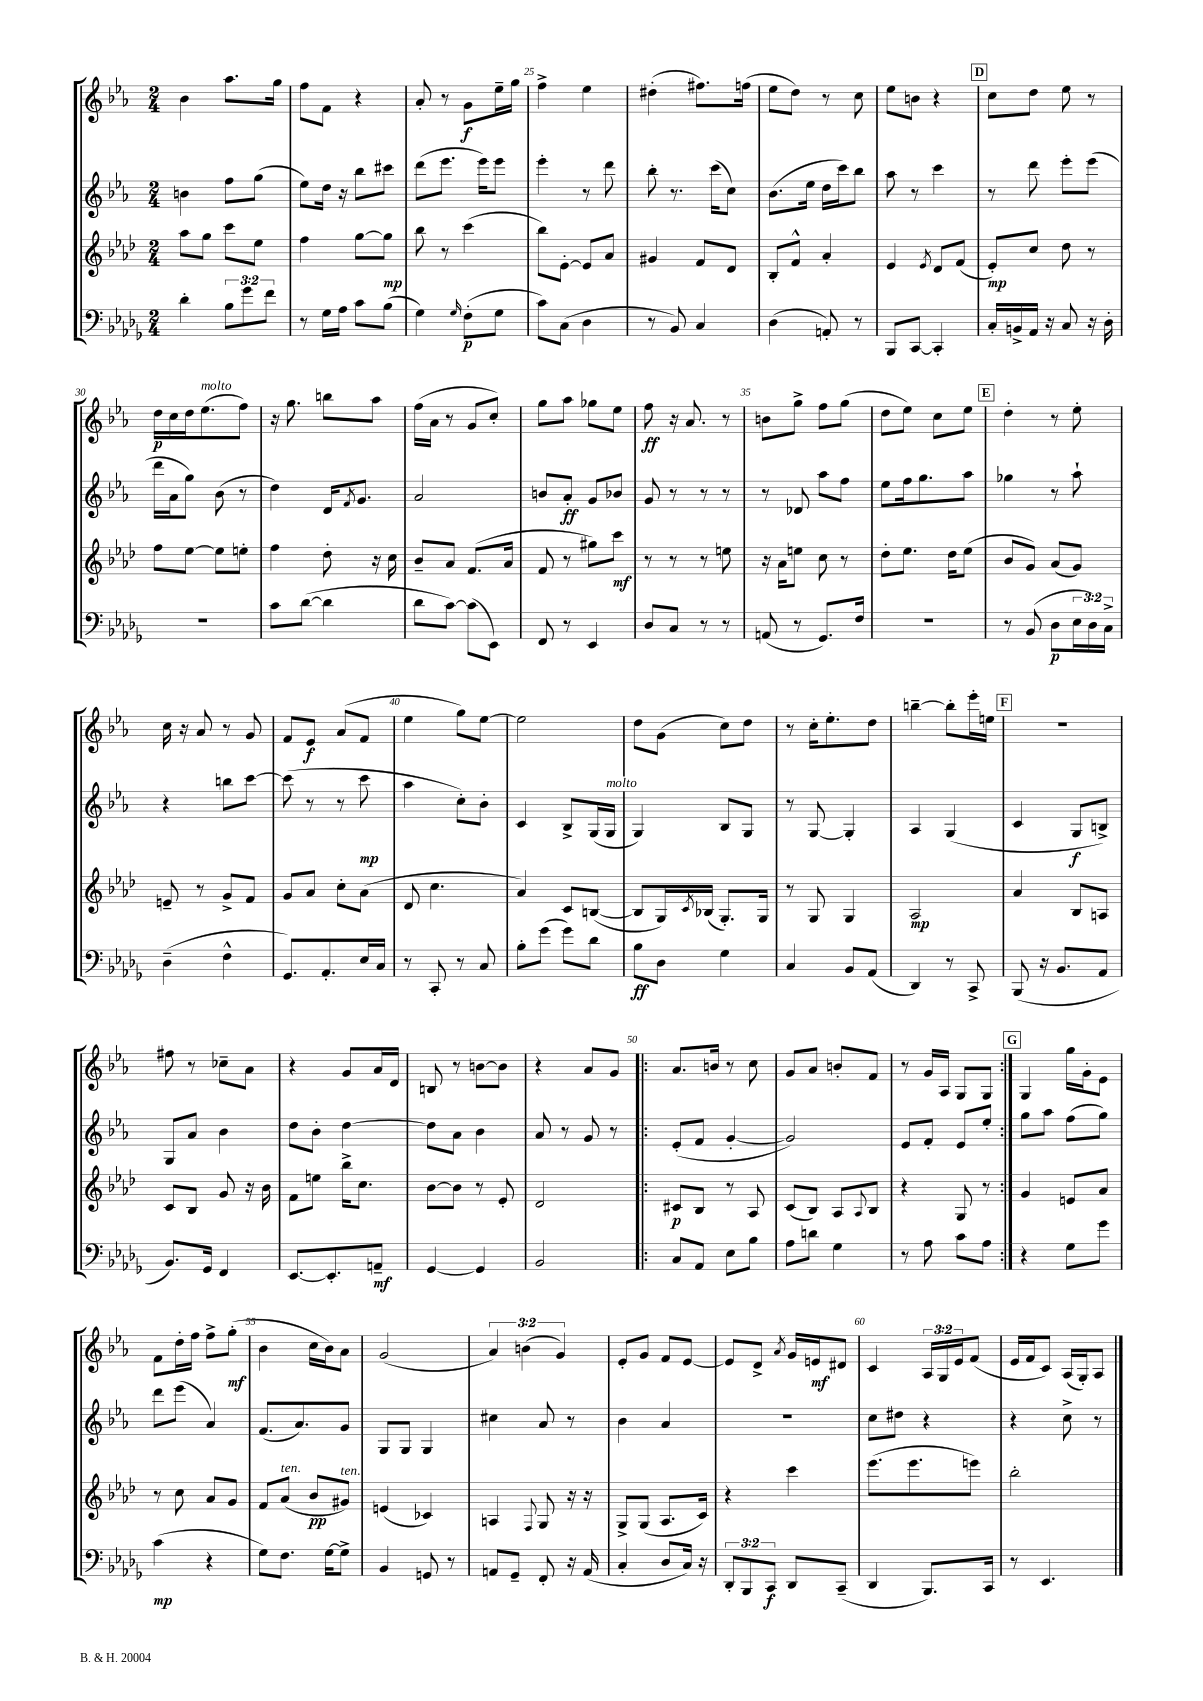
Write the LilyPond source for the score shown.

<<
\new StaffGroup <<
\new Staff = "s0" {
    \clef treble \key ees \major \numericTimeSignature \time 2/4 \override Staff.TupletNumber.text = #tuplet-number::calc-fraction-text
    bes'4 aes''8. g''16 |
    f''8 f'8 r4 |
    aes'8-. r8 g'8\f ees''16-- g''16 |
    f''4-> ees''4 |
    dis''4-.( fis''8.) f''16( |
    ees''8 d''8) r8 c''8 |
    ees''8 b'8 r4 |
    \mark \markup { \box "D" } c''8 d''8 ees''8 r8 |
    d''16\p c''16 d''16 ees''8.^\markup { \italic "molto" }( f''8) |
    r16 g''8. b''8 aes''8 |
    f''16( aes'16 r8 g'8 c''8-.) |
    g''8 aes''8 ges''8 ees''8 |
    f''8\ff r16 aes'8. r8 |
    b'8 g''8-> f''8 g''8( |
    d''8 ees''8) c''8 ees''8 |
    \mark \markup { \box "E" } d''4-. r8 ees''8-. |
    c''16 r16 aes'8 r8 g'8 |
    f'8 ees'8\f aes'8( f'8 |
    ees''4 g''8) ees''8~ |
    ees''2 |
    d''8 g'8( c''8) d''8 |
    r8 c''16-. ees''8.-. d''8 |
    b''4~-- b''8-. ees'''16-. e''16 |
    \mark \markup { \box "F" } R2 |
    fis''8 r8 ces''8-- aes'8 |
    r4 g'8 aes'16 d'16 |
    b8 r8 b'8~ b'8 |
    r4 aes'8 g'8 |
    \repeat volta 2 { aes'8. b'16 r8 c''8 |
    g'8 aes'8 b'8-. f'8 |
    r8 g'16 aes16 g8 g8 | }
    \mark \markup { \box "G" } g4 g''16 g'16-. ees'8 |
    f'8 d''16-. f''16 f''8-> g''8-.\mf( |
    bes'4 c''16 bes'16) aes'8 |
    g'2( |
    \tuplet 3/2 { aes'4) b'4( g'4) } |
    ees'8-. g'8 f'8 ees'8~ |
    ees'8 d'8-> \acciaccatura { aes'8 } g'16 e'16\mf dis'8 |
    c'4 \tuplet 3/2 { aes16 g16 ees'16 } f'8( |
    ees'16 f'16 c'8) aes16( g16-.) aes8 \bar "|." |
}
\new Staff = "s1" {
    \clef treble \key ees \major \numericTimeSignature \time 2/4
    b'4 f''8 g''8( |
    ees''8) d''16 r16 bes''8 cis'''8 |
    d'''8( ees'''8. ees'''16) ees'''8 |
    ees'''4-. r8 d'''8 |
    bes''8-. r8. c'''16( c''8) |
    bes'8.( ees''16 d''16 c'''16) bes''8 |
    aes''8 r8 c'''4 |
    \mark \markup { \box "D" } r8 d'''8 ees'''8-. ees'''8( |
    d'''16 aes'16 g''8) bes'8( r8 |
    d''4) d'16 \acciaccatura { f'8 } g'8. |
    aes'2 |
    b'8 aes'8-.\ff g'8 bes'8 |
    g'8 r8 r8 r8 |
    r8 des'8 aes''8 f''8 |
    ees''8 f''16 g''8. aes''8 |
    \mark \markup { \box "E" } ges''4 r8 aes''8-! |
    r4 b''8 c'''8~ |
    c'''8( r8 r8 c'''8\mp |
    aes''4 c''8-.) bes'8-. |
    c'4 bes8-> g16( g16^\markup { \italic "molto" } |
    g4) bes8 g8 |
    r8 g8~ g4-. |
    aes4 g4( |
    \mark \markup { \box "F" } c'4 g8\f b8->) |
    g8 aes'8 bes'4 |
    d''8 bes'8-. d''4~ |
    d''8 aes'8 bes'4 |
    aes'8 r8 g'8 r8 |
    \repeat volta 2 { ees'8-.( f'8 g'4~-. |
    g'2) |
    ees'8 f'8-. ees'8 ees''8-. | }
    \mark \markup { \box "G" } g''8 aes''8 f''8( g''8) |
    d'''8 ees'''8( aes'4) |
    f'8.( aes'8.) g'8 |
    g8 g8 g4 |
    cis''4 aes'8 r8 |
    bes'4 aes'4 |
    r2 |
    c''8 dis''8 r4 |
    r4 c''8-> r8 \bar "|." |
}
\new Staff = "s2" {
    \clef treble \key aes \major \numericTimeSignature \time 2/4
    aes''8 g''8 c'''8 ees''8 |
    f''4 g''8~ g''8\mp |
    bes''8 r8 c'''4( |
    bes''8) ees'8~-. ees'8 aes'8 |
    gis'4 f'8 des'8 |
    bes8-. f'8-^ aes'4-. |
    ees'4 \acciaccatura { ees'8 } des'8 f'8( |
    \mark \markup { \box "D" } ees'8-.\mp) c''8 des''8 r8 |
    f''8 ees''8~ ees''8 e''8-. |
    f''4 des''8-. r16 c''16 |
    bes'8-- aes'8 f'8.( aes'16 |
    f'8 r8 gis''8) c'''8\mf |
    r8 r8 r8 e''8 |
    r16 aes'16 e''8 c''8 r8 |
    des''8-. ees''8. des''16 ees''8( |
    \mark \markup { \box "E" } bes'8 g'8) aes'8( g'8) |
    e'8-- r8 g'8-> f'8 |
    g'8 aes'8 c''8-. aes'8( |
    des'8 c''4. |
    aes'4) c'8 b8~( |
    b8 g16) \acciaccatura { c'8 } bes16( g8.-.) g16 |
    r8 g8 g4 |
    aes2\mp |
    \mark \markup { \box "F" } aes'4 bes8 a8 |
    c'8 bes8 g'8 r16 bes'16 |
    f'8 e''8 bes''16-> c''8. |
    bes'8~ bes'8 r8 ees'8-. |
    des'2 |
    \repeat volta 2 { cis'8\p bes8 r8 aes8 |
    c'8( bes8) aes8 \appoggiatura { aes8 } bes8 |
    r4 g8 r8 | }
    \mark \markup { \box "G" } g'4 e'8 aes'8 |
    r8 c''8 aes'8 g'8 |
    f'8 aes'8^\markup { \italic "ten." }( bes'8\pp gis'8^\markup { \italic "ten." }) |
    e'4( ces'4) |
    a4 \appoggiatura { f8 } g8 r16 r16 |
    g8-> g8( aes8. c'16) |
    r4 c'''4 |
    ees'''8.( ees'''8. e'''8) |
    bes''2-. \bar "|." |
}
\new Staff = "s3" {
    \clef bass \key des \major \numericTimeSignature \time 2/4 \override Staff.TupletNumber.text = #tuplet-number::calc-fraction-text
    des'4-. \tuplet 3/2 { bes8 ges'8 f'8 } |
    r8 ges16 aes16 c'8 bes8( |
    ges4) \grace { ges16 } f8-.\p( ges8 |
    c'8) c8( des4 |
    r8 bes,8) c4 |
    des4( a,8-.) r8 |
    bes,,8 c,8~ c,4-. |
    \mark \markup { \box "D" } c16-. b,16-> aes,16 r16 c8 r16 des16-. |
    R2 |
    c'8 des'8~( des'4 |
    des'8 c'8~) c'8( ees,8) |
    f,8 r8 ees,4 |
    des8 c8 r8 r8 |
    a,8( r8 ges,8.) f16 |
    r2 |
    \mark \markup { \box "E" } r8 bes,8( des8\p \tuplet 3/2 { ees16 des16) c16-> } |
    des4--( f4-^ |
    ges,8.) aes,8.-. ees16 c16 |
    r8 c,8-. r8 c8 |
    bes8-. ges'8( ges'8) des'8 |
    bes8\ff des8 ges4 |
    c4 bes,8 aes,8( |
    des,4) r8 c,8-> |
    \mark \markup { \box "F" } bes,,8( r16 bes,8. aes,8 |
    bes,8.) ges,16 f,4 |
    ees,8.~ ees,8.-. a,8--\mf |
    ges,4~ ges,4 |
    bes,2 |
    \repeat volta 2 { c8 aes,8 ees8 bes8 |
    aes8 d'8 ges4 |
    r8 aes8 c'8 aes8 | }
    \mark \markup { \box "G" } r4 ges8 ges'8 |
    c'4\mp( r4 |
    ges8) f8. ges16~ ges8-> |
    bes,4 g,8 r8 |
    a,8 ges,8-- f,8-. r16 a,16( |
    c4-. des8 c16) r16 |
    \tuplet 3/2 { des,8-. bes,,8 c,8\f } des,8 c,8--( |
    des,4 bes,,8.) c,16 |
    r8 ees,4. \bar "|." |
}
>>
>>
\layout { \context { \Score currentBarNumber = #22 \override BarNumber.break-visibility = ##(#f #t #t) barNumberVisibility = #(every-nth-bar-number-visible 5) } }
